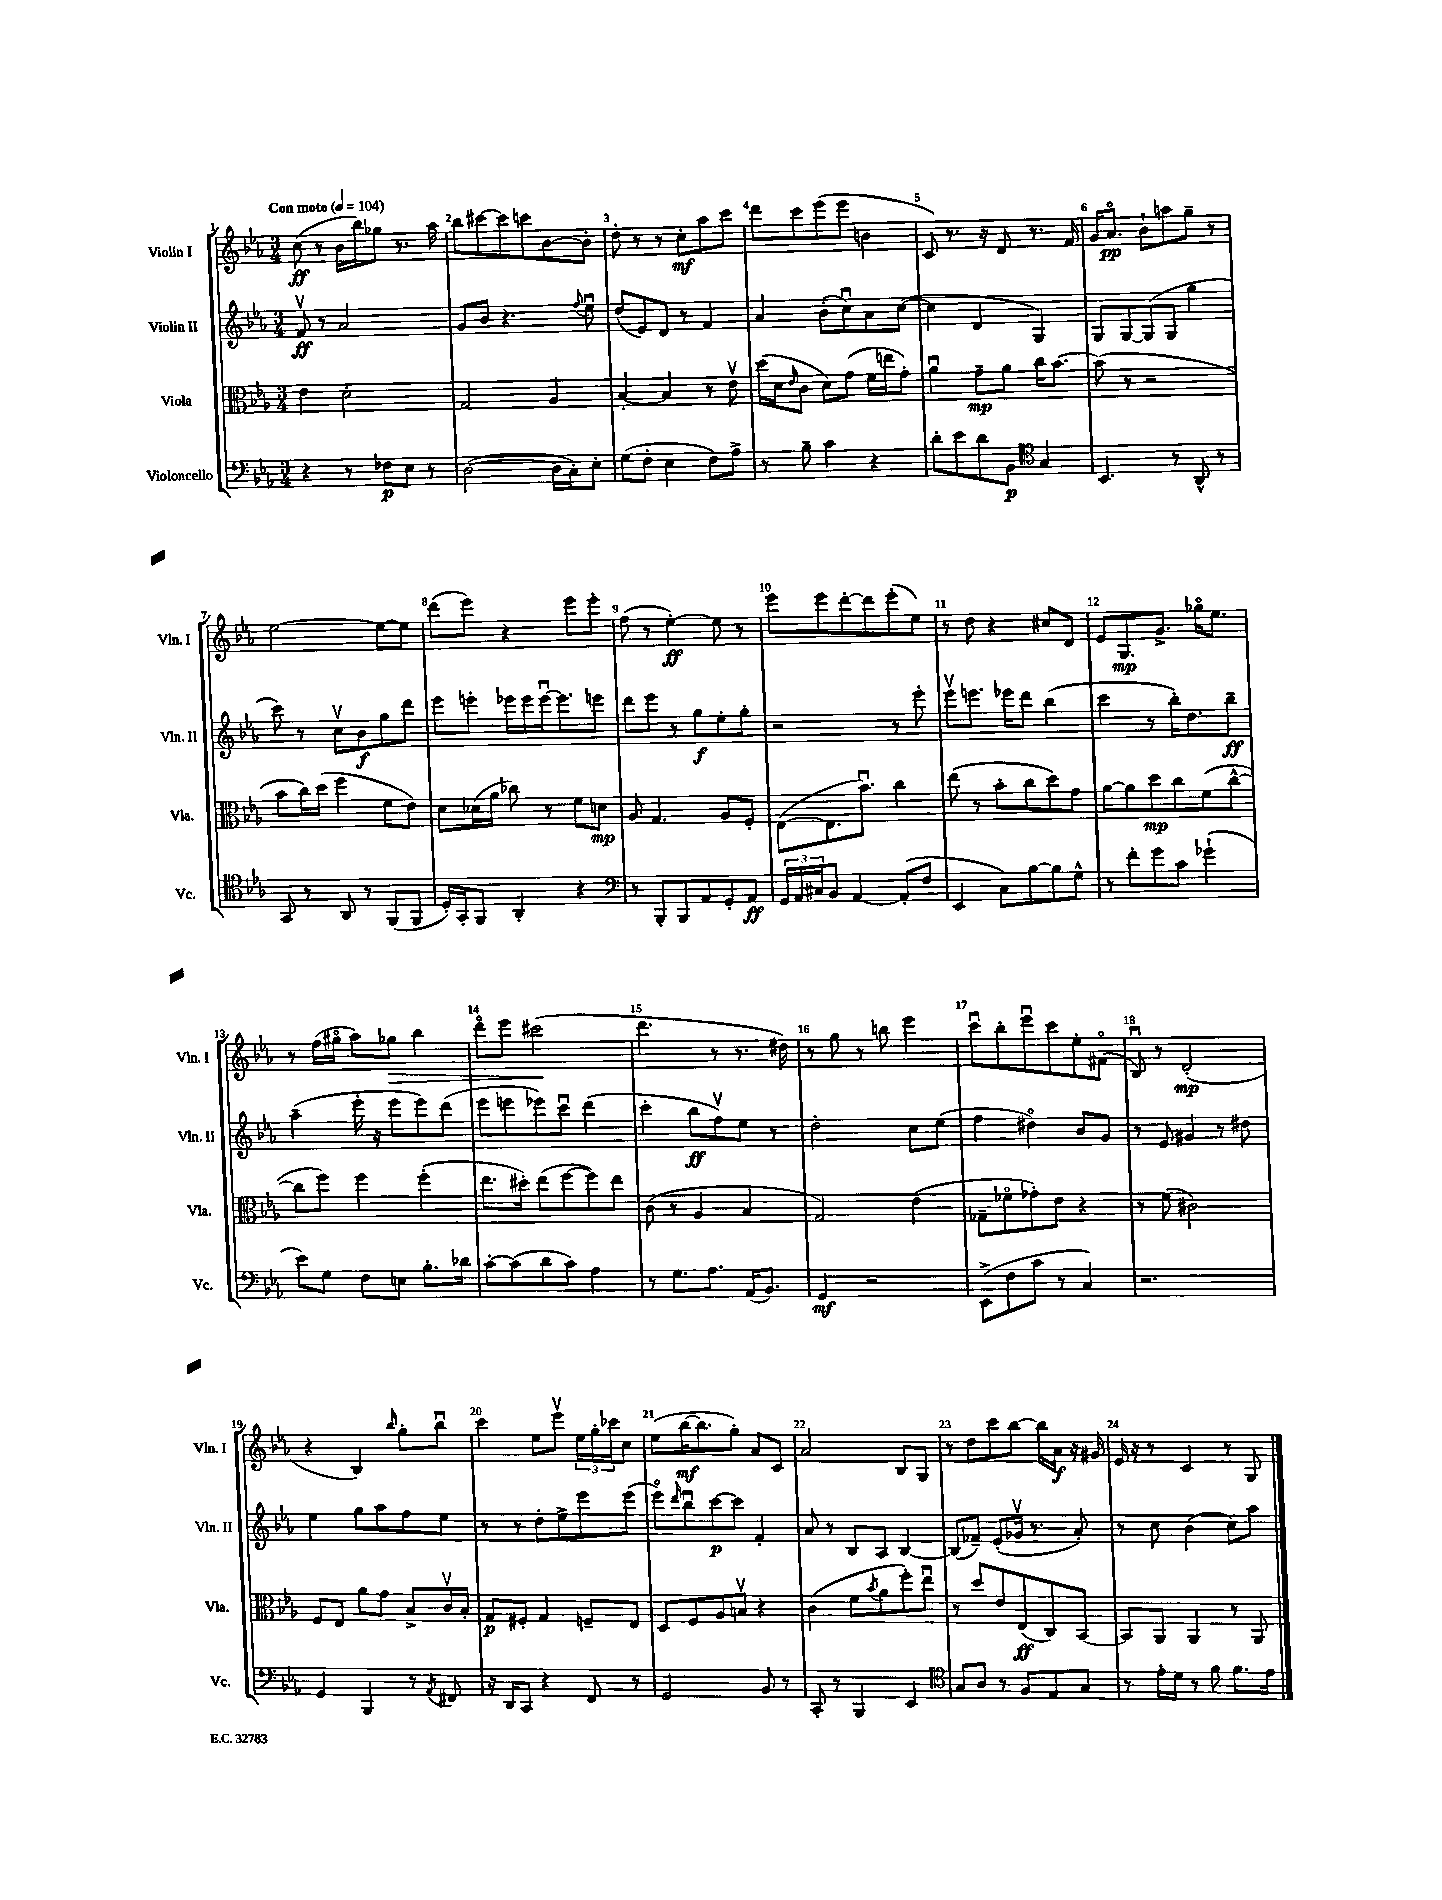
<<
\new StaffGroup <<
\new Staff = "s0" \with { instrumentName = "Violin I" shortInstrumentName = "Vln. I" } {
    \clef treble \key ees \major \numericTimeSignature \time 3/4 \tempo "Con moto" 4 = 104
    c''8\ff( r8 bes'16 bes''16) ges''8 r8. aes''16 |
    bes''8 cis'''8~ cis'''8 c'''8 bes'8~ bes'8-. |
    d''8-. r8 r8 c''8-.\mf aes''8 c'''8 |
    d'''8 c'''8 ees'''8( ees'''8 b'4 |
    c'8) r8. r16 d'8 r8. f'16 |
    g'16 aes'8.\flageolet\pp bes'8-! a''8 g''8-- r8 |
    ees''2~ ees''8~ ees''8 |
    d'''8( ees'''8) r4 ees'''8 ees'''8-. |
    f''8( r8 ees''4~-.\ff) ees''8 r8 |
    ees'''8 ees'''8 d'''8~-. d'''8 ees'''8-.( ees''8) |
    r8 d''8 r4 cis''8 d'8 |
    ees'8 g8.\mp g'8.-> ges''16\flageolet ees''8. |
    r8 f''16( gis''16\flageolet aes''8) ges''8\> bes''4 |
    d'''8\flageolet ees'''8 cis'''2\!( |
    d'''4. r8 r8. dis''16) |
    r8 g''8 r8 b''8 ees'''4 |
    c'''8\downbow bes''8-. ees'''8\downbow c'''8 ees''8-. fis'8\flageolet( |
    bes8\downbow) r8 d'2-.\mp( |
    r4 bes4) \grace { bes''16 } g''8-. bes''8\downbow |
    c'''4 ees''8 ees'''8\upbow \tuplet 3/2 { ees''16 g''16-. ces'''16 } c''8 |
    ees''8( bes''16~\mf bes''8. g''8-.) aes'8 c'8 |
    aes'2 bes8 g8 |
    r8 d''8 c'''8 bes''8~ bes''16 aes'16\f r16 gis'16 |
    ees'16 r16 r8 c'4 r8 g8 \bar "|." |
}
\new Staff = "s1" \with { instrumentName = "Violin II" shortInstrumentName = "Vln. II" } {
    \clef treble \key ees \major \numericTimeSignature \time 3/4
    f'8\upbow\ff r8 aes'2 |
    g'8 bes'8 r4. \appoggiatura { f''8 } ees''8\downbow |
    d''8( ees'8) d'8 r8 f'4 |
    aes'4 bes'8-.( c''8\downbow) aes'8 c''8~( |
    c''4 d'4 g4) |
    g8 g8~ g8( g8 g''4 |
    c'''8) r8 c''8\upbow bes'8\f g''8 d'''8 |
    ees'''8 e'''8-. ees'''16 ees'''16 ees'''16~\downbow ees'''8. e'''8 |
    d'''8 ees'''8 r8 g''8\f ees''8-. g''8-. |
    r2 r8 ees'''8-. |
    ees'''8\upbow e'''8. ees'''16 d'''8 bes''4( |
    c'''4 r8 bes''16-.) d''8. bes''8--\ff |
    aes''4--( ees'''16-. r16 ees'''8 ees'''8) d'''8( |
    ees'''8 e'''8 ees'''8) c'''8\downbow d'''4( |
    c'''4-. bes''8\ff f''8\upbow) ees''8 r8 |
    d''2-. c''8 ees''8( |
    f''4 dis''4\flageolet) bes'8 g'8 |
    r8 ees'8 gis'4 r8 dis''8 |
    ees''4 g''8 aes''8 f''8 ees''8 |
    r8 r8 d''8-. ees''8-> ees'''8 ees'''8( |
    ees'''8\flageolet) \grace { d'''16 } bes''8\downbow c'''8~\p c'''8 f'4-. |
    aes'8 r8 bes8 aes8 bes4~ |
    bes8( fes'8--) ees'8-.( ges'16\upbow r8. aes'8-.) |
    r8 c''8 bes'4( c''8) aes''8 \bar "|." |
}
\new Staff = "s2" \with { instrumentName = "Viola" shortInstrumentName = "Vla." } {
    \clef alto \key ees \major \numericTimeSignature \time 3/4
    ees'4 d'2-. |
    g2 aes4 |
    bes4~-. bes4 r8 ees'8\upbow |
    d''16( d'16 \grace { ees'16 } c'8 d'8) g'8( f'16 e''16 g'8-.) |
    aes'4\downbow g'8--\mp aes'8 c''16 bes'8.~ |
    bes'8( r8 r2 |
    bes'8 c''16) d''16( f''4 f'8 ees'8) |
    d'8 des'16( aes'16 ces''8) r8 f'8 d'8\mp |
    aes8 g4. aes8 f8-. |
    ees8~( ees8. bes'8.\downbow) c''4 |
    ees''8( r8 bes'8-. c''8 d''8) g'8 |
    aes'8~ aes'8 d''8\mp c''8 f'8( c''8~-^ |
    c''8 f''8) f''4 f''4-.( |
    ees''8. dis''16-.) ees''8( f''8~ f''8) ees''8 |
    c'8( r8 aes4 bes4 |
    g2) ees'4( |
    ges8-- fes'8\flageolet ges'8-.) ees'8 r4 |
    r8 f'8( cis'2) |
    f8 ees8 aes'8 g'8 bes8-> c'16\upbow bes16-. |
    g8\p fis8-. g4 f8-- ees8 |
    d8 f8 aes8 b8\upbow r4 |
    c'4( f'8 \acciaccatura { bes'8 } aes'8 f''8-.) ees''8\downbow |
    r8 d''8 ees'8 ees8\ff( c8) bes,8~ |
    bes,8 aes,8 aes,4 r8 aes,8 \bar "|." |
}
\new Staff = "s3" \with { instrumentName = "Violoncello" shortInstrumentName = "Vc." } {
    \clef bass \key ees \major \numericTimeSignature \time 3/4
    r4 r8 fes8\p ees8 r8 |
    d2~( d16 c16-.) ees8-. |
    g8( f8-. ees4 f8) aes8-> |
    r8 bes8-- c'4 r4 |
    d'8-. ees'8 d'8 bes,8\p \clef tenor g4 |
    bes,4. r8 aes,8-^ r8 |
    g,8 r8 aes,8 r8 f,8( f,8 |
    d16-.) g,16-. f,8 aes,4-. r4 |
    \clef bass r8 bes,,8-. bes,,8 aes,8 g,8-. aes,8\ff |
    \tuplet 3/2 { g,16 aes,16 cis16 } bes,8 aes,4~ aes,8-.( f8 |
    ees,4 c8) bes8~ bes8 g8-^ |
    r8 f'8-. g'8 c'8 ges'4-!( |
    ees'8) g8 f8 e8 bes8.-. des'16 |
    c'8~-. c'8( d'8 c'8) aes4 |
    r8 g8. aes8. aes,16( bes,8.) |
    g,4\mf r2 |
    ees,8->( f8 c'8 r8 c4) |
    r2. |
    g,4 bes,,4 r8 \acciaccatura { aes,8 } fis,8 |
    r16 d,16 c,8 r4 f,8 r8 |
    g,2 bes,8 r8 |
    c,8-. r8 bes,,4 ees,4 |
    \clef tenor g8 aes8 r8 f8 ees8 g8 |
    r8 ees'16-. d'16 r8 f'8 f'8. ees'16 \bar "|." |
}
>>
>>
\layout { \context { \Score \override BarNumber.break-visibility = ##(#f #t #t) barNumberVisibility = #all-bar-numbers-visible } }
